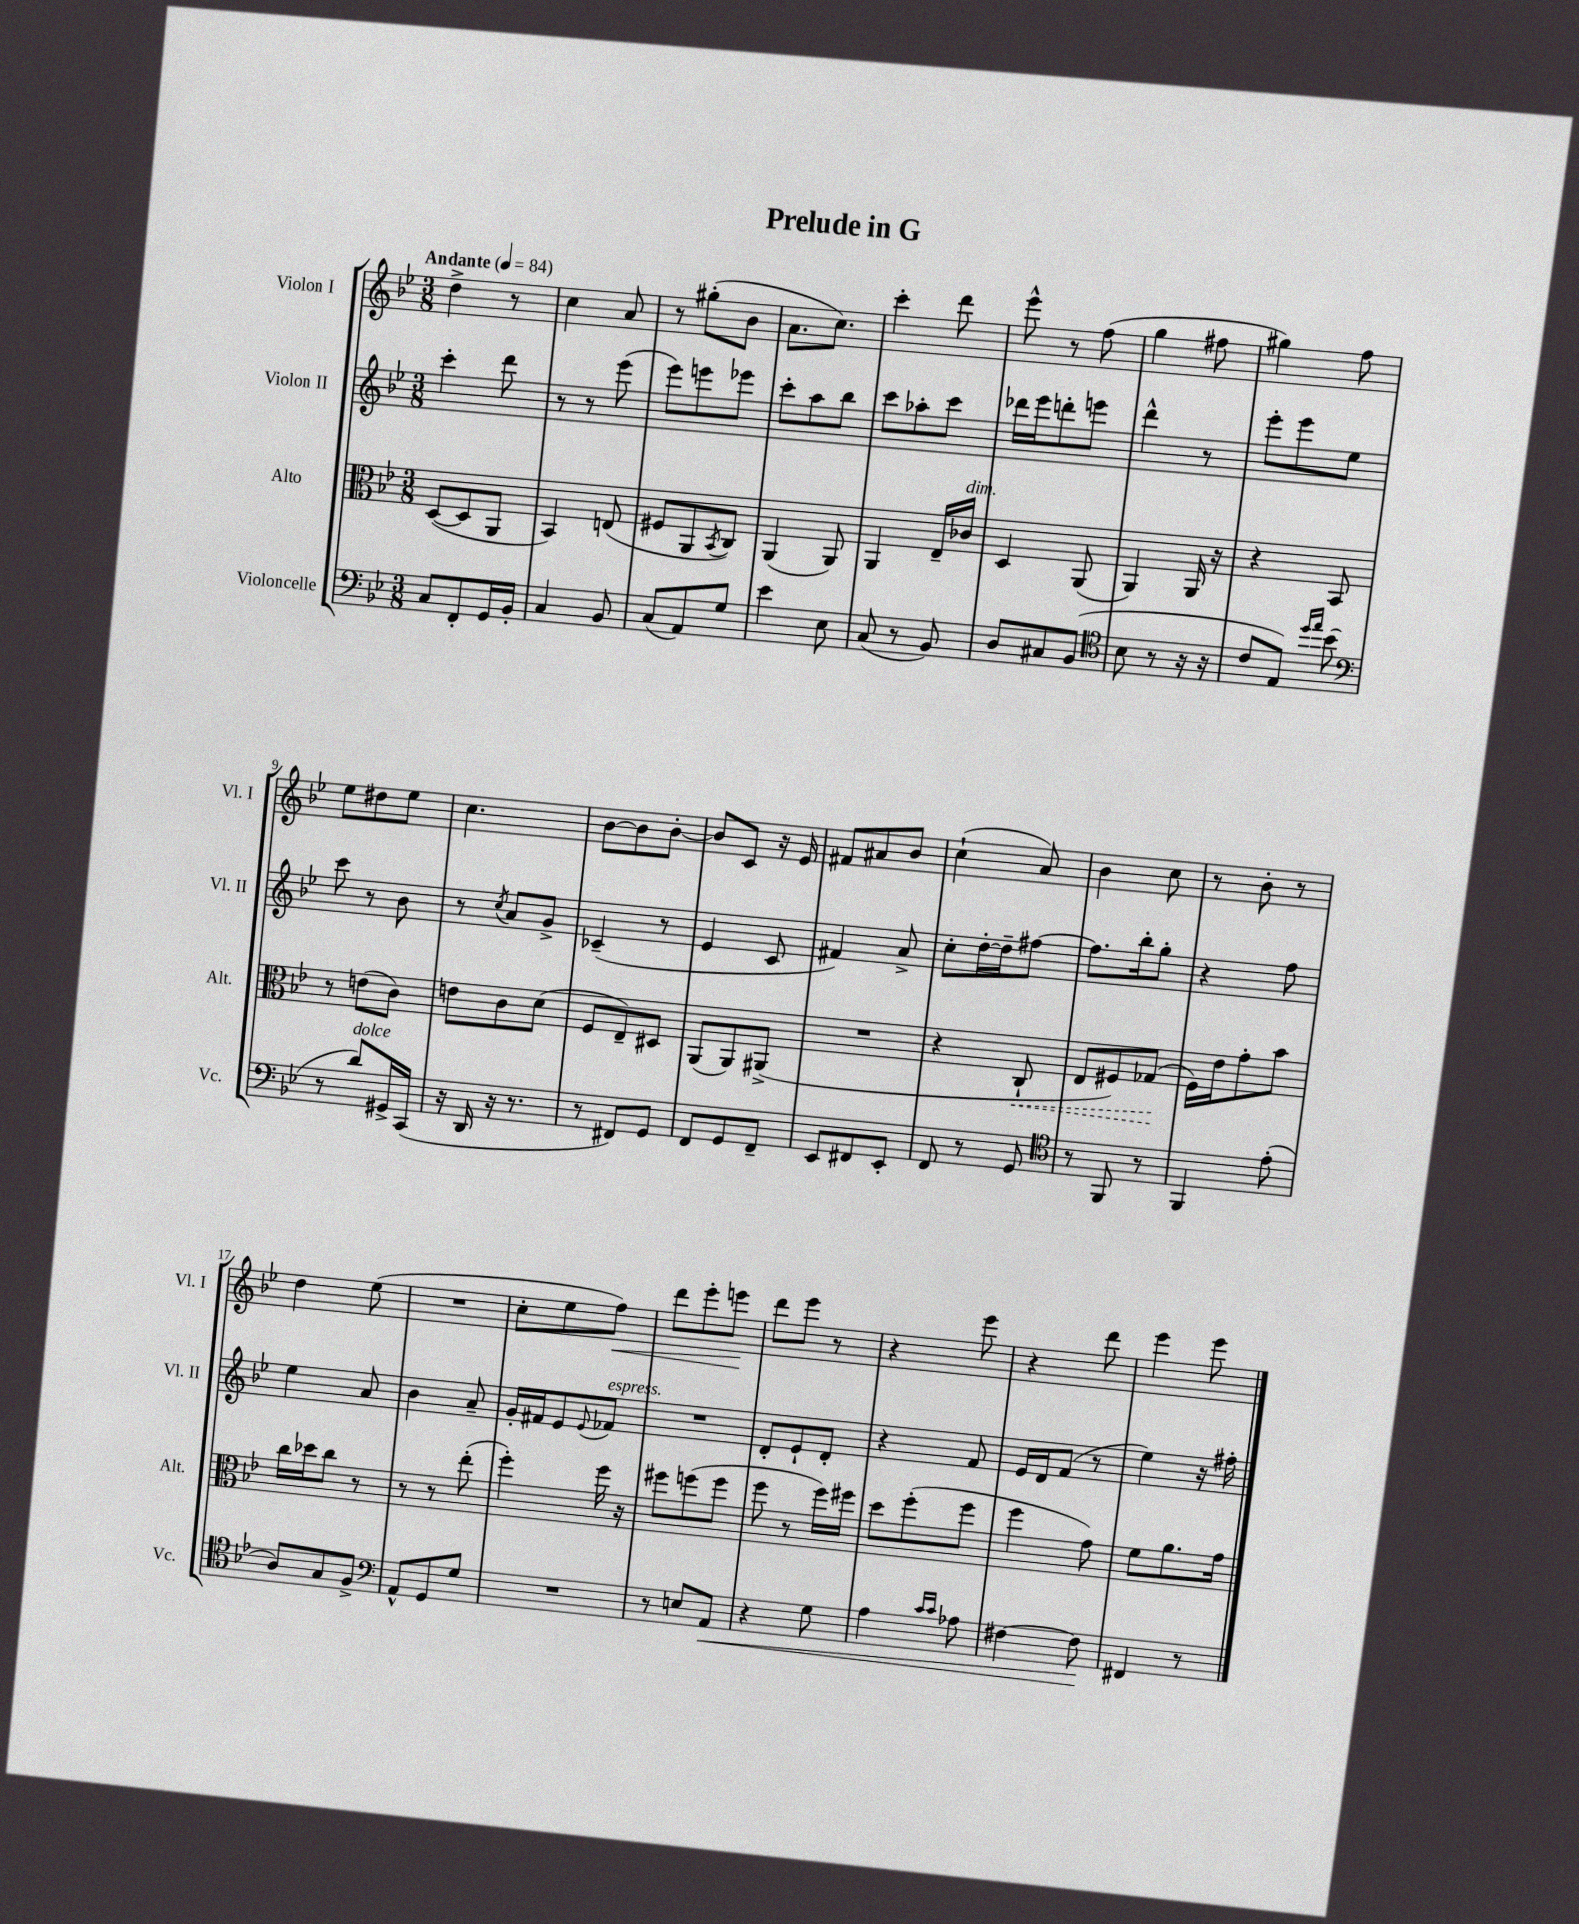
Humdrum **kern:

**kern	**kern	**kern	**kern
*staff4	*staff3	*staff2	*staff1
*clefF4	*clefC3	*clefG2	*clefG2
*k[b-e-]	*k[b-e-]	*k[b-e-]	*k[b-e-]
*M3/8	*M3/8	*M3/8	*M3/8
*MM84	*MM84	*MM84	*MM84
8C	([8D	4ccc'	4dd^
8FF'	8D]	.	.
16GG	8AA	8ddd	8r
16BB-'	.	.	.
=	=	=	=
4C	4BB-)	8r	4cc
.	.	8r	.
8BB-	(8E	(8eee-	8a
=	=	=	=
(8C	8F#	8eee-)	8r
8AA)	8AA	8eee	(8gg#'
.	8qBB-	.	.
8G	8C)	8eee-	8b-
=	=	=	=
4e-	(4AA	8ccc'	8.a
.	.	8aa	.
.	.	.	8.cc)
8E-	8AA)	8bb-	.
=	=	=	=
(8C	4AA	8ccc	4ccc'
8r	.	8aa-'	.
8BB-)	16E-~	8ccc	8ddd
.	16c-	.	.
=	=	=	=
8D	4D	16ddd-	8eee-^^
.	.	16eee-	.
8C#	.	8ddd'	8r
(8BB-	(8AA	8eee	(8ff
=	=	=	=
*clefC4	*	*	*
8B-	4AA)	4ddd^^	4gg
8r	.	.	.
16r	16AA	8r	8ff#
16r	16r	.	.
=	=	=	=
8c	4r	8eee-'	4gg#)
8E-)	.	8eee-	.
16qqdd	.	.	.
16qqee-	.	.	.
(8b-	8BB-	8ee-	8ff
=	=	=	=
*clefF4	*	*	*
8r	8r	8ccc	8ee-
8d)	(8e	8r	8dd#
16GG#^	8c)	8b-	8ee-
(16CC	.	.	.
=	=	=	=
16r	8e	8r	4.cc
16DD	.	.	.
.	.	8qcc	.
16r	8c	8a	.
8.r	.	.	.
.	(8d	8g^	.
=	=	=	=
8r	8F	(4c-~	[8b-
8FF#)	8E-~)	.	8b-]
8GG	8D#	8r	[8b-'
=	=	=	=
8FF	(8AA	4e-	8b-]
8GG	8AA)	.	8c
8FF~	(8AA#^	8c	16r
.	.	.	16e-
=	=	=	=
8EE-	4.r	4f#)	8f#
8FF#	.	.	8a#
8EE-'	.	8a^	8b-
=	=	=	=
8FF	4r	8cc'	(4cc`
8r	.	[16dd'	.
.	.	16dd~]	.
8GG	8C`	[8ff#	8a)
=	=	=	=
*clefC4	*	*	*
8r	8E-	8.ff#]	4b-
8FF	8F#)	.	.
.	.	16bb-'	.
8r	(8G-	8gg'	8cc
=	=	=	=
4FF	16F)	4r	8r
.	16e-	.	.
.	8g'	.	8b-'
(8e-'	8b-	8ff	8r
=	=	=	=
8A)	16cc	4ee-	4dd
.	16dd-	.	.
8G	8cc	.	.
8F^	8r	8a	(8ee-
=	=	=	=
*clefF4	*	*	*
8AA^^	8r	4b-	4.r
8GG	8r	.	.
8G	(8ee-'	8a~	.
=	=	=	=
4.r	4ff')	16g'	8cc'
.	.	16f#	.
.	.	8e-	8ee-
.	.	8qqe-	.
.	16ff	8f-	8ff)
.	16r	.	.
=	=	=	=
8r	8ff#	4.r	8ddd
8E	(8ff	.	8eee-'
8AA	8ff	.	8eee
=	=	=	=
4r	8ff	8d'	8ddd
.	8r	8e-`	8eee-
8G	16ff)	8d'	8r
.	16ff#	.	.
=	=	=	=
4A	8dd	4r	4r
.	(8ff'	.	.
16qqc	.	.	.
16qqc	.	.	.
8A-	8ff	8f	8eee-
=	=	=	=
[4F#	4ff	16e-	4r
.	.	16d	.
.	.	(8f	.
8F#]	8g)	8r	8ddd
=	=	=	=
4FF#	8f	4ee-)	4eee-
.	8.a	.	.
8r	.	16r	8eee-
.	16g	16ff#'	.
==	==	==	==
*-	*-	*-	*-
